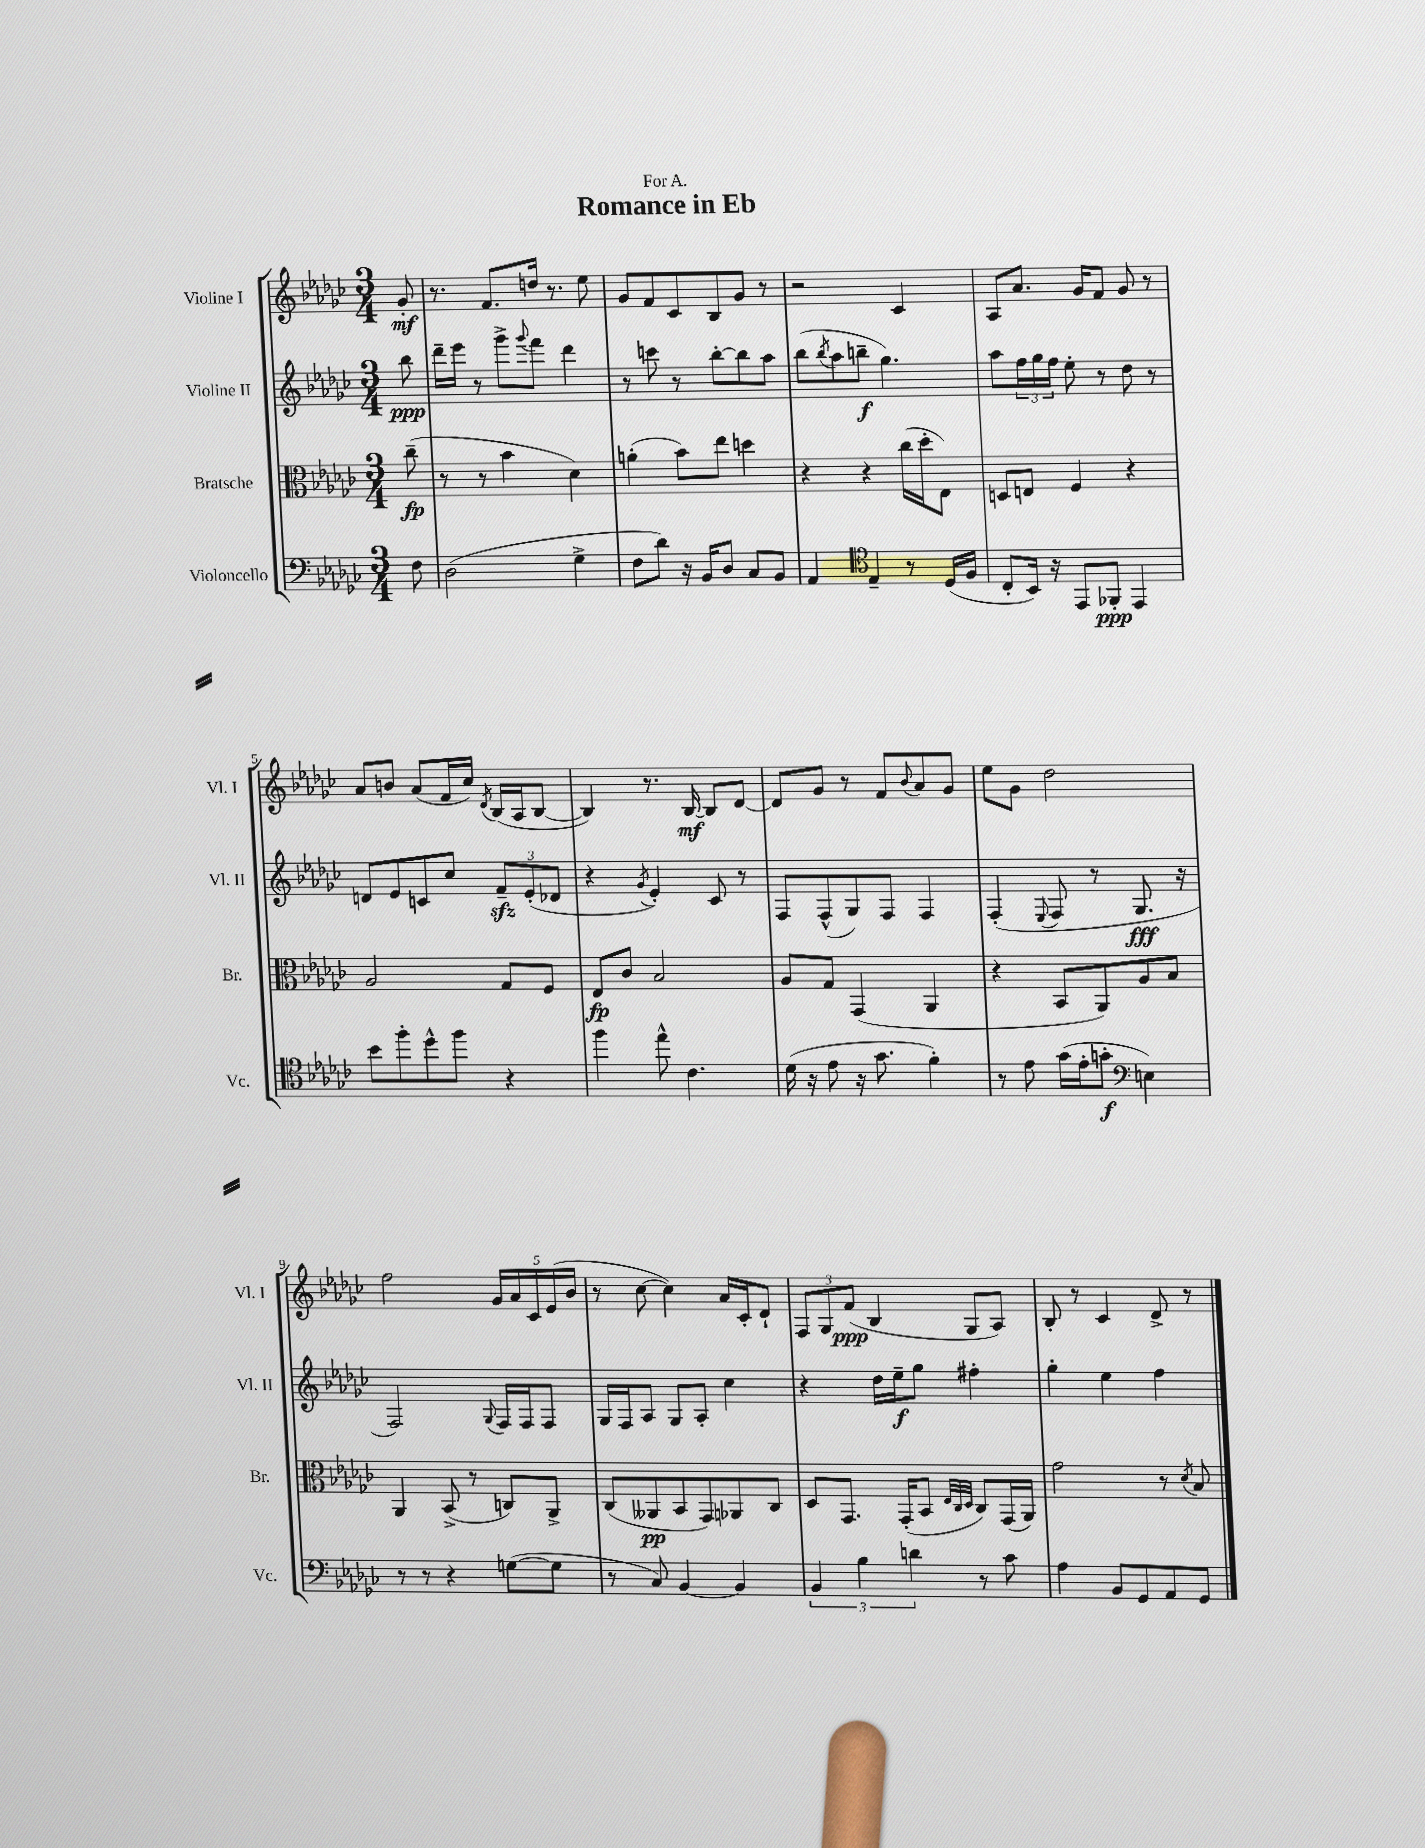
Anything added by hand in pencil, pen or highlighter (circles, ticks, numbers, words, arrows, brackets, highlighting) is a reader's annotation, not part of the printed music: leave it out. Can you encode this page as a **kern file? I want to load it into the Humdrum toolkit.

**kern	**dynam	**kern	**dynam	**kern	**dynam	**kern	**dynam
*part4	*part4	*part3	*part3	*part2	*part2	*part1	*part1
*staff4	*staff4	*staff3	*staff3	*staff2	*staff2	*staff1	*staff1
*I"Violoncello	*	*I"Bratsche	*	*I"Violine II	*	*I"Violine I	*
*I'Vc.	*	*I'Br.	*	*I'Vl. II	*	*I'Vl. I	*
*clefF4	*	*clefC3	*	*clefG2	*	*clefG2	*
*k[b-e-a-d-g-c-]	*	*k[b-e-a-d-g-c-]	*	*k[b-e-a-d-g-c-]	*	*k[b-e-a-d-g-c-]	*
*M3/4	*	*M3/4	*	*M3/4	*	*M3/4	*
=	=	=	=	=	=	=	=
8F\	.	(8cc-~\	fp	8bb-\	ppp	8g-'/	mf
=1	=1	=1	=1	=1	=1	=1	=1
(2D-\	.	8r	.	16ddd-~\LL	.	8.r	.
.	.	.	.	16eee-\JJ	.	.	.
.	.	8r	.	8r	.	.	.
.	.	.	.	.	.	8.f/L	.
.	.	4b-\	.	8ggg-^\L	.	.	.
.	.	.	.	8qqggg-/	.	.	.
.	.	.	.	8fff\J	.	16ddn/Jk	.
.	.	.	.	.	.	8.r	.
4G-^\	.	4d-\)	.	4ddd-\	.	.	.
.	.	.	.	.	.	8ee-\	.
=2	=2	=2	=2	=2	=2	=2	=2
8F\L	.	(4an'\	.	8r	.	8g-/L	.
8d-\J)	.	.	.	8cccn\	.	8f/	.
16r	.	8b-\L)	.	8r	.	8c-/	.
16BB-/KL	.	.	.	.	.	.	.
8D-/J	.	8ee-\J	.	[8bb-'\L	.	8B-/	.
8C-/L	.	4ddn\	.	8bb-\]	.	8g-/J	.
8BB-/J	.	.	.	8aa-\J	.	8r	.
=3	=3	=3	=3	=3	=3	=3	=3
4AA-/	.	4r	.	(8bb-\L	.	2r	.
.	.	.	.	8qbb-/	.	.	.
.	.	.	.	8aa-\	.	.	.
*clefC4	*	*	*	*	*	*	*
4E-~/	.	4r	.	8bbn~\J	f	.	.
.	.	.	.	4.gg-\)	.	.	.
8r	.	(16cc-\LL	.	.	.	4c-/	.
.	.	16dd-'\J	.	.	.	.	.
(16D-/LL	.	8E-\J)	.	.	.	.	.
16F/JJ	.	.	.	.	.	.	.
=4	=4	=4	=4	=4	=4	=4	=4
8C-'/L	.	8Dn/L	.	8aa-\L	.	8A-/L	.
16BB-/Jk)	.	8En/J	.	24ff\L	.	8.a-/J	.
.	.	.	.	24gg-\	.	.	.
16r	.	.	.	.	.	.	.
.	.	.	.	24ff\JJ	.	.	.
8EE-/L	.	4F/	.	8ee-'\	.	.	.
.	.	.	.	.	.	16g-/KL	.
8FF-X'/J	ppp	.	.	8r	.	8f/J	.
4EE-/	.	4r	.	8dd-\	.	8g-/	.
.	.	.	.	8r	.	8r	.
!!LO:LB:g=z
=5	=5	=5	=5	=5	=5	=5	=5
8b-\L	.	2A-/	.	8dn/L	.	8a-/L	.
8ff'\	.	.	.	8e-/	.	8bn/J	.
8dd-^^\	.	.	.	8cn/	.	(8a-/L	.
8ff\J	.	.	.	8cc-/J	.	16f/L	.
.	.	.	.	.	.	16cc-/JJ)	.
.	.	.	.	.	.	8qd-/	.
4r	.	8G-/L	.	12fzz~/L	.	(16B-/LL	.
.	.	.	.	.	.	16A-/J	.
.	.	.	.	(12e-'/	.	.	.
.	.	8F/J	.	.	.	[8B-/J	.
.	.	.	.	12d-X/J	.	.	.
=6	=6	=6	=6	=6	=6	=6	=6
4ff\	.	8E-/L	fp	4r	.	4B-/])	.
.	.	8c-/J	.	.	.	.	.
.	.	.	.	8qg-/	.	.	.
8ee-^^\	.	2B-/	.	4e-'/)	.	8.r	.
4.c-\	.	.	.	.	.	.	.
.	.	.	.	.	.	[16B-/	mf
.	.	.	.	8c-/	.	8B-/L]	.
.	.	.	.	8r	.	[8d-/J	.
=7	=7	=7	=7	=7	=7	=7	=7
(16d-\	.	8A-/L	.	8F/L	.	8d-/L]	.
16r	.	.	.	.	.	.	.
8e-\	.	8G-/J	.	(8F^^/	.	8g-/J	.
16r	.	(4GG-/	.	8G-/)	.	8r	.
8.g-\	.	.	.	.	.	.	.
.	.	.	.	8F/J	.	8f/L	.
.	.	.	.	.	.	8qqb-/	.
4f'\)	.	4AA-/	.	4F/	.	8a-/	.
.	.	.	.	.	.	8g-/J	.
=8	=8	=8	=8	=8	=8	=8	=8
8r	.	4r	.	(4F'/	.	8ee-\L	.
8e-\	.	.	.	.	.	8g-\J	.
.	.	.	.	8qqE-/	.	.	.
(16g-\LL	.	8BB-/L	.	8F/	.	2dd-\	.
16e-'\J	.	.	.	.	.	.	.
8gn'\J	f	8AA-/)	.	8r	.	.	.
*clefF4	*	*	*	*	*	*	*
4En\)	.	8A-/	.	8.G-/	fff	.	.
.	.	8B-/J	.	.	.	.	.
.	.	.	.	16r	.	.	.
!!LO:LB:g=z
=9	=9	=9	=9	=9	=9	=9	=9
8r	.	4AA-/	.	2F/)	.	2ff\	.
8r	.	.	.	.	.	.	.
4r	.	(8BB-^/	.	.	.	.	.
.	.	8r	.	.	.	.	.
.	.	.	.	8qqG-/	.	.	.
([8Gn\L	.	8Cn/L)	.	16F/LL	.	20g-/LL	.
.	.	.	.	.	.	20a-/	.
.	.	.	.	16F/J	.	.	.
.	.	.	.	.	.	20c-/	.
8G\J]	.	8AA-^/J	.	8F/J	.	.	.
.	.	.	.	.	.	(20e-/	.
.	.	.	.	.	.	20b-/JJ	.
=10	=10	=10	=10	=10	=10	=10	=10
8r	.	(8C-/L	.	16G-/LL	.	8r	.
.	.	.	.	16F/J	.	.	.
8C-/)	.	8AA--X/	pp	8A-/J	.	[8cc-\	.
[4BB-/	.	8BB-/	.	8G-/L	.	4cc-\])	.
.	.	8GG-/)	.	8A-'/J	.	.	.
4BB-/]	.	8AA-X/	.	4cc-\	.	16a-/LL	.
.	.	.	.	.	.	16c-'/J	.
.	.	8C-/J	.	.	.	8d-`/J	.
=11	=11	=11	=11	=11	=11	=11	=11
6BB-/	.	8D-/L	.	4r	.	12F/L	.
.	.	.	.	.	.	12G-/	.
.	.	8.GG-/J	.	.	.	.	.
6B-\	.	.	.	.	.	(12f/J	ppp
.	.	.	.	16dd-\LL	.	4B-/	.
.	.	(16GG-'/KL	.	16ee-~\J	f	.	.
6dn\	.	.	.	.	.	.	.
.	.	8BB-/J	.	8gg-\J	.	.	.
.	.	32qqE-/LLL	.	.	.	.	.
.	.	32qqC-/	.	.	.	.	.
.	.	32qqD-/JJJ	.	.	.	.	.
8r	.	8C-/L)	.	4ff#X'\	.	8G-/L	.
8c-\	.	(16GG-/L	.	.	.	8A-/J)	.
.	.	16AA-/JJ)	.	.	.	.	.
=12	=12	=12	=12	=12	=12	=12	=12
4A-\	.	2g-\	.	4gg-'\	.	8B-'/	.
.	.	.	.	.	.	8r	.
8BB-/L	.	.	.	4ee-\	.	4c-/	.
8GG-/	.	.	.	.	.	.	.
8AA-/	.	8r	.	4ff\	.	8d-^/	.
.	.	8qd-/	.	.	.	.	.
8GG-/J	.	8B-/	.	.	.	8r	.
==	==	==	==	==	==	==	==
*-	*-	*-	*-	*-	*-	*-	*-
